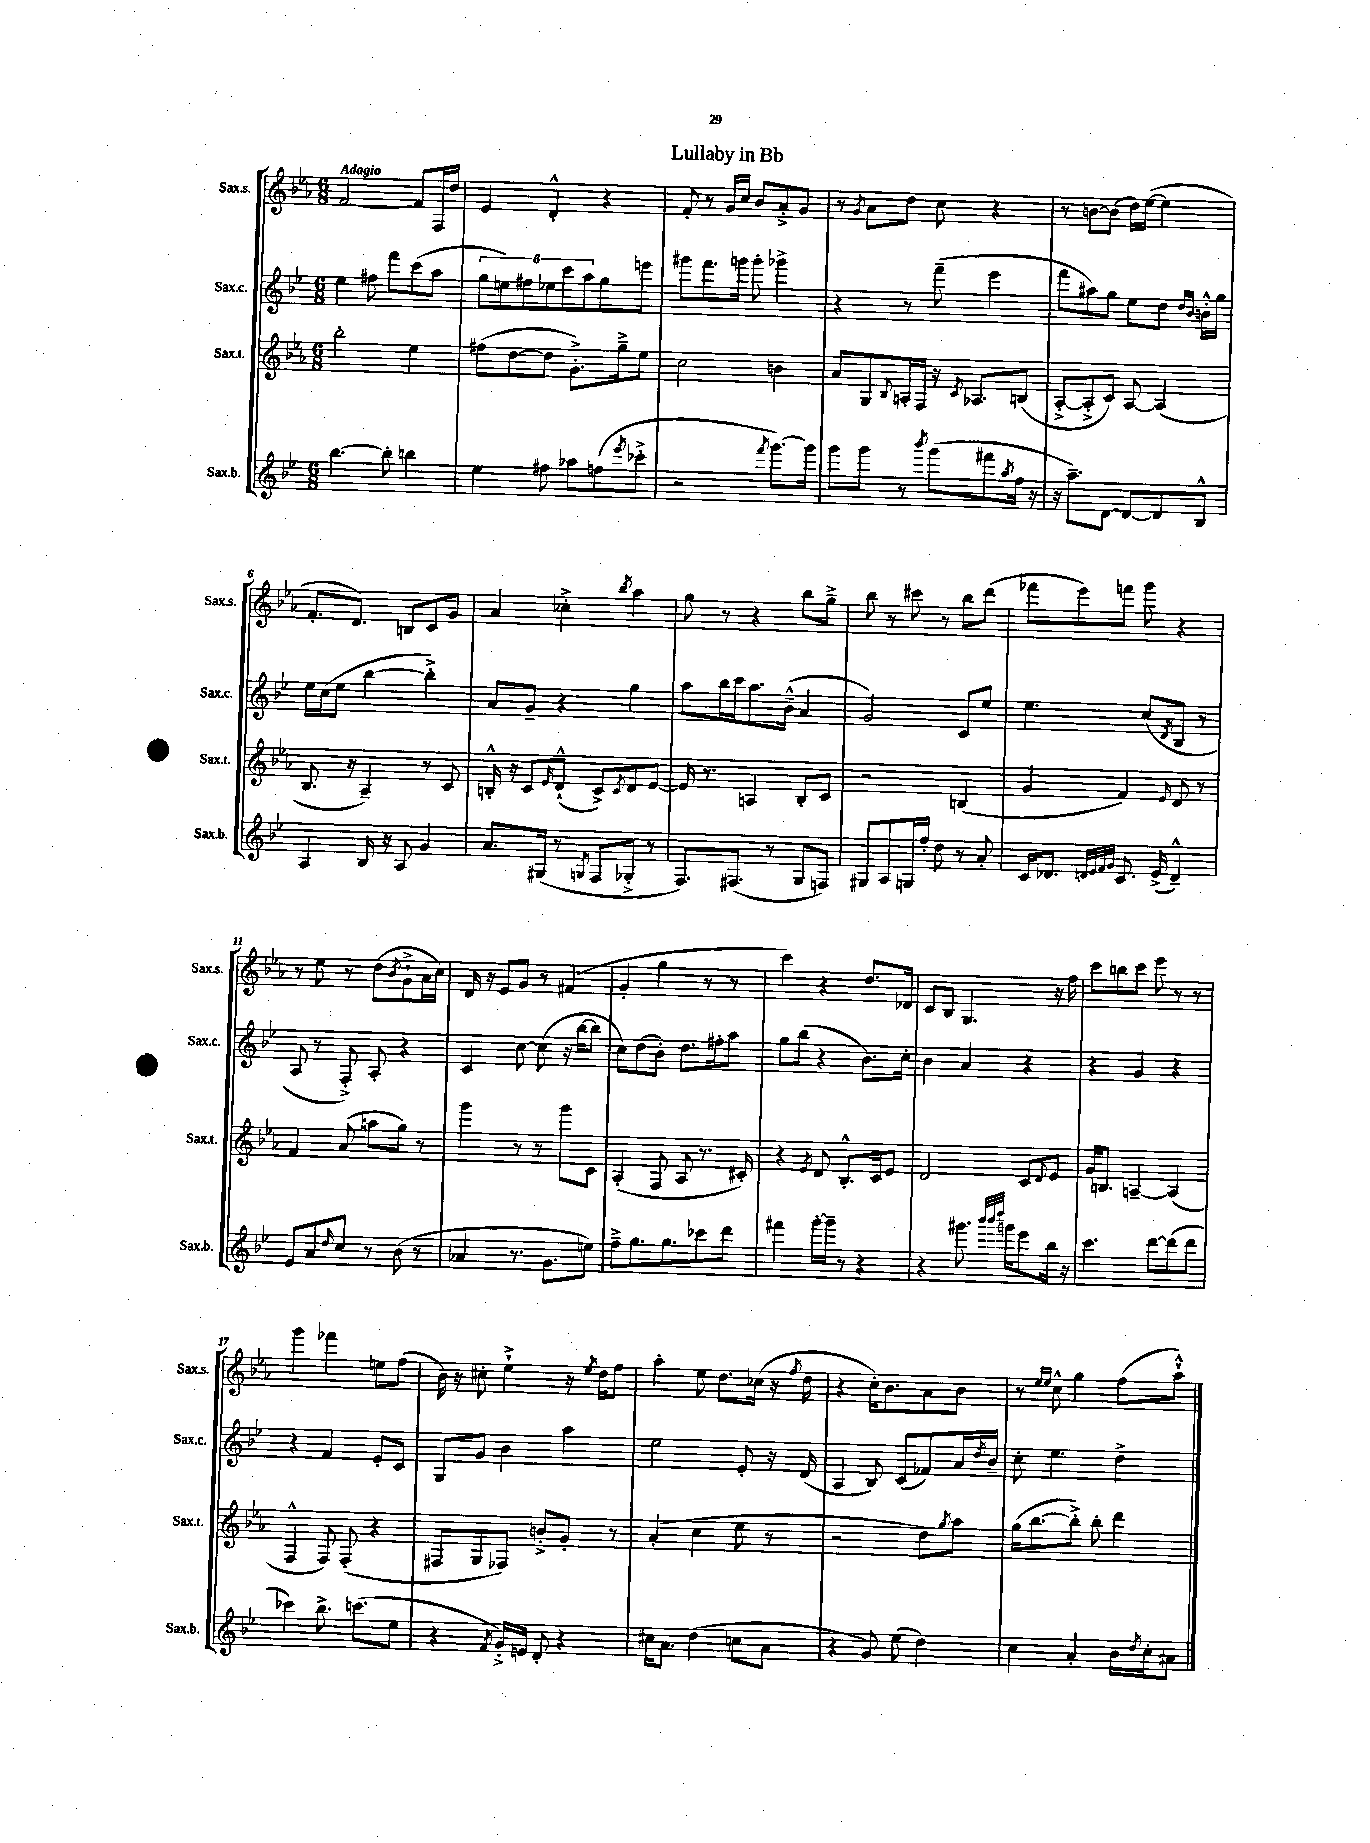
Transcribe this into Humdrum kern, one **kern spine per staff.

**kern	**kern	**kern	**kern
*staff4	*staff3	*staff2	*staff1
*clefG2	*clefG2	*clefG2	*clefG2
*k[b-e-]	*k[b-e-a-]	*k[b-e-]	*k[b-e-a-]
*M6/8	*M6/8	*M6/8	*M6/8
[4.bb-	2bb-'	4ee-	[2f
.	.	8ff#	.
8bb-']	.	8fff	.
4bb	4ee-	(8ccc	8f]
.	.	8aa	16F
.	.	.	16dd
=	=	=	=
4ee-	(8ff#	12gg	4e-
.	.	12ee)	.
.	[8dd	.	.
.	.	12ff#	.
8ff#	8dd]	12ee-	4d'^^
.	.	12ccc	.
8aa-	8.g'^)	.	.
.	.	12aa	.
(8ff	.	8gg	4r
.	16gg~^	.	.
8qeee-	.	.	.
8ccc-'^	8ee-	8eee	.
=	=	=	=
2r	2cc	8ggg#	8f'
.	.	8.fff	8r
.	.	.	16g
.	.	16ggg	16cc
.	.	8ggg'	8b-
8qfff	.	.	.
[8.ggg)	4b	4ggg-^	8a-'^
.	.	.	8g
16ggg]	.	.	.
=	=	=	=
8ggg	8a-	4r	8r
.	.	.	8qg
8ggg	8G	.	8a-
.	8qqB-	.	.
8r	16A'	8r	8dd
.	16F	.	.
8qbbb-	.	.	.
(8ggg	16r	(8fff~	8cc
.	8qc	.	.
.	8.A-	.	.
8fff#	.	4eee-	4r
8qaa	.	.	.
16ff	(8B	.	.
16r	.	.	.
=	=	=	=
16r	[8A-'^	8fff	8r
8.aa~)	.	.	.
.	8A-'^]	8aa#)	[8b
[8d	8c)	8gg	(8b]
8d_	[8A-	8ee-	16dd)
.	.	.	([16ee-
8d]	(4A-]	8dd	4ee-]
.	.	16qqdd	.
.	.	16qqb-	.
8B-^^	.	16b'^^	.
.	.	16gg	.
=	=	=	=
4A	8.B-	16ee-	8.f'
.	.	(16cc	.
.	.	8ee-	.
.	16r	.	8.d)
16B-	4A-~)	[4bb-	.
16r	.	.	.
8A	.	.	8B
4g	8r	4bb-'^])	8c
.	8c	.	8g
=	=	=	=
8.a	16B'^^	8a	4a-
.	16r	.	.
.	8c	8g~	.
(16G#	.	.	.
.	16qqe-	.	.
8r	(8d`^^	4r	4cc-'^
8qG	.	.	.
8F	8c^)	.	.
.	8qc	.	8qbb-
8G-'^	8d	4gg	4aa-
8r	[8e-	.	.
=	=	=	=
8.F)	16e-]	8aa	8gg
.	8.r	.	.
.	.	16bb-	8r
(8.F#	.	16ccc	.
.	4A	8.aa	4r
8r	.	.	.
.	.	(16b-~^^	.
8G	8B-'	4a	8bb-
8F)	8c	.	8gg~^
=	=	=	=
8G#	2r	2g)	8bb-
8A	.	.	8r
16G	.	.	8ccc#
16ff'	.	.	.
8dd	.	.	8r
8r	(4B	8c	8bb-
8a'	.	8ee-	(8ddd
=	=	=	=
16c	4g	4.ee-	8fff-
8.d-	.	.	.
.	.	.	8eee-)
32qqd	.	.	.
32qqe-	.	.	.
32qqf	.	.	.
32qqg	.	.	.
8.c	4f)	.	8fff
.	.	(8cc	8ggg
(16e-^	.	.	.
.	16qqe-	8qd	.
4d~^^)	8d	8B-	4r
.	8r	8r	.
=	=	=	=
8e-	4f	8A	8r
8a	.	8r	8ee-
16qqdd	.	.	.
8cc	(8a-	8F'^)	8r
8r	8aa	8A'	(8dd
.	.	.	8qb-
(8b-	8gg)	4r	8g`^
8r	8r	.	16a-
.	.	.	16cc)
=	=	=	=
4a-	4ggg	4c	16d
.	.	.	16r
.	.	.	8e-
8.r	8r	[8cc	8g
.	8r	(8cc]	8r
8.g	.	.	.
.	8ggg	16r	(4f#
.	.	[16bb-	.
8ee)	8c	8bb-]	.
=	=	=	=
8ff~^	(4A-'	8cc)	4g'
8.gg	.	(8dd	.
.	8F	8b-')	4gg
8.gg	.	.	.
.	8A-	8.dd	.
8ccc-	8.r	.	8r
.	.	16ff#'	.
8ddd	.	8aa	8r
.	16c#')	.	.
=	=	=	=
4fff#	4r	8gg	4ccc)
.	.	(8bb-	.
.	8qe-	.	.
[16ggg'	8d	4r	4r
16ggg~]	.	.	.
8r	8.B-'^^	.	.
4r	.	8.b-)	8.dd
.	16c	.	.
.	8e-	.	.
.	.	16cc'	16d-
=	=	=	=
4r	2d	4b-	8c
.	.	.	8B-
8.ggg#	.	4a	4.G
32qqbbb-	.	.	.
32qqbbb-	.	.	.
32qqdddd	.	.	.
16ggg	.	.	.
8eee-	8c	4r	.
.	8qqd	.	.
16bb-	8e-	.	16r
16r	.	.	16ff
=	=	=	=
4.ccc	16g	4r	8ccc
.	8.B	.	.
.	.	.	8bb
.	[4A~	4g	8ccc
[8ddd	.	.	8eee-
(8ddd]	(4A]	4r	8r
8ddd	.	.	8r
=	=	=	=
4ccc-)	4F^^	4r	4ggg
8.bb-^	8F)	4f	4fff-
.	(8F'	.	.
(8.ccc	.	.	.
.	4r	8e-'	8ee
8ee-	.	8c	(8ff
=	=	=	=
4r	8F#	8G	16b-)
.	.	.	16r
.	8G	8g	8cc#'
8qf	.	.	.
16g'^)	8F-)	4b-	4ee-`^
16e	.	.	.
8d'	8b'^	.	.
4r	8g'	4aa	16r
.	.	.	8qee-
.	.	.	16dd
.	8r	.	8ff
=	=	=	=
16cc#	(4a-'	2ee-	4aa-'
8.a	.	.	.
(4dd	4cc	.	8ee-
.	.	.	8.dd
8cc	8ee-	8e-'	.
.	.	.	(16cc-
8a	8r	16r	16r
.	.	.	8qff
.	.	(16d	16dd
=	=	=	=
4r	2r	4A	4r
8g)	.	8B-)	16cc')
.	.	.	8.b-
(8ee-	.	(8c	.
4dd)	8dd)	8f-)	8a-
.	8qgg	.	.
.	8aa-	16a	8b-
.	.	8qdd	.
.	.	16b-~	.
=	=	=	=
4cc	(16gg	8cc'	8r
.	[8.bb-	.	.
.	.	.	16qqee-
.	.	.	16qqee-
.	.	4.ee-	8cc^^
4a'	8bb-'^])	.	4gg
.	8bb-'	.	.
16b-	4ddd	4dd^	(8ff
8qdd	.	.	.
16cc'	.	.	.
8a#	.	.	8aa-`^^)
==	==	==	==
*-	*-	*-	*-
